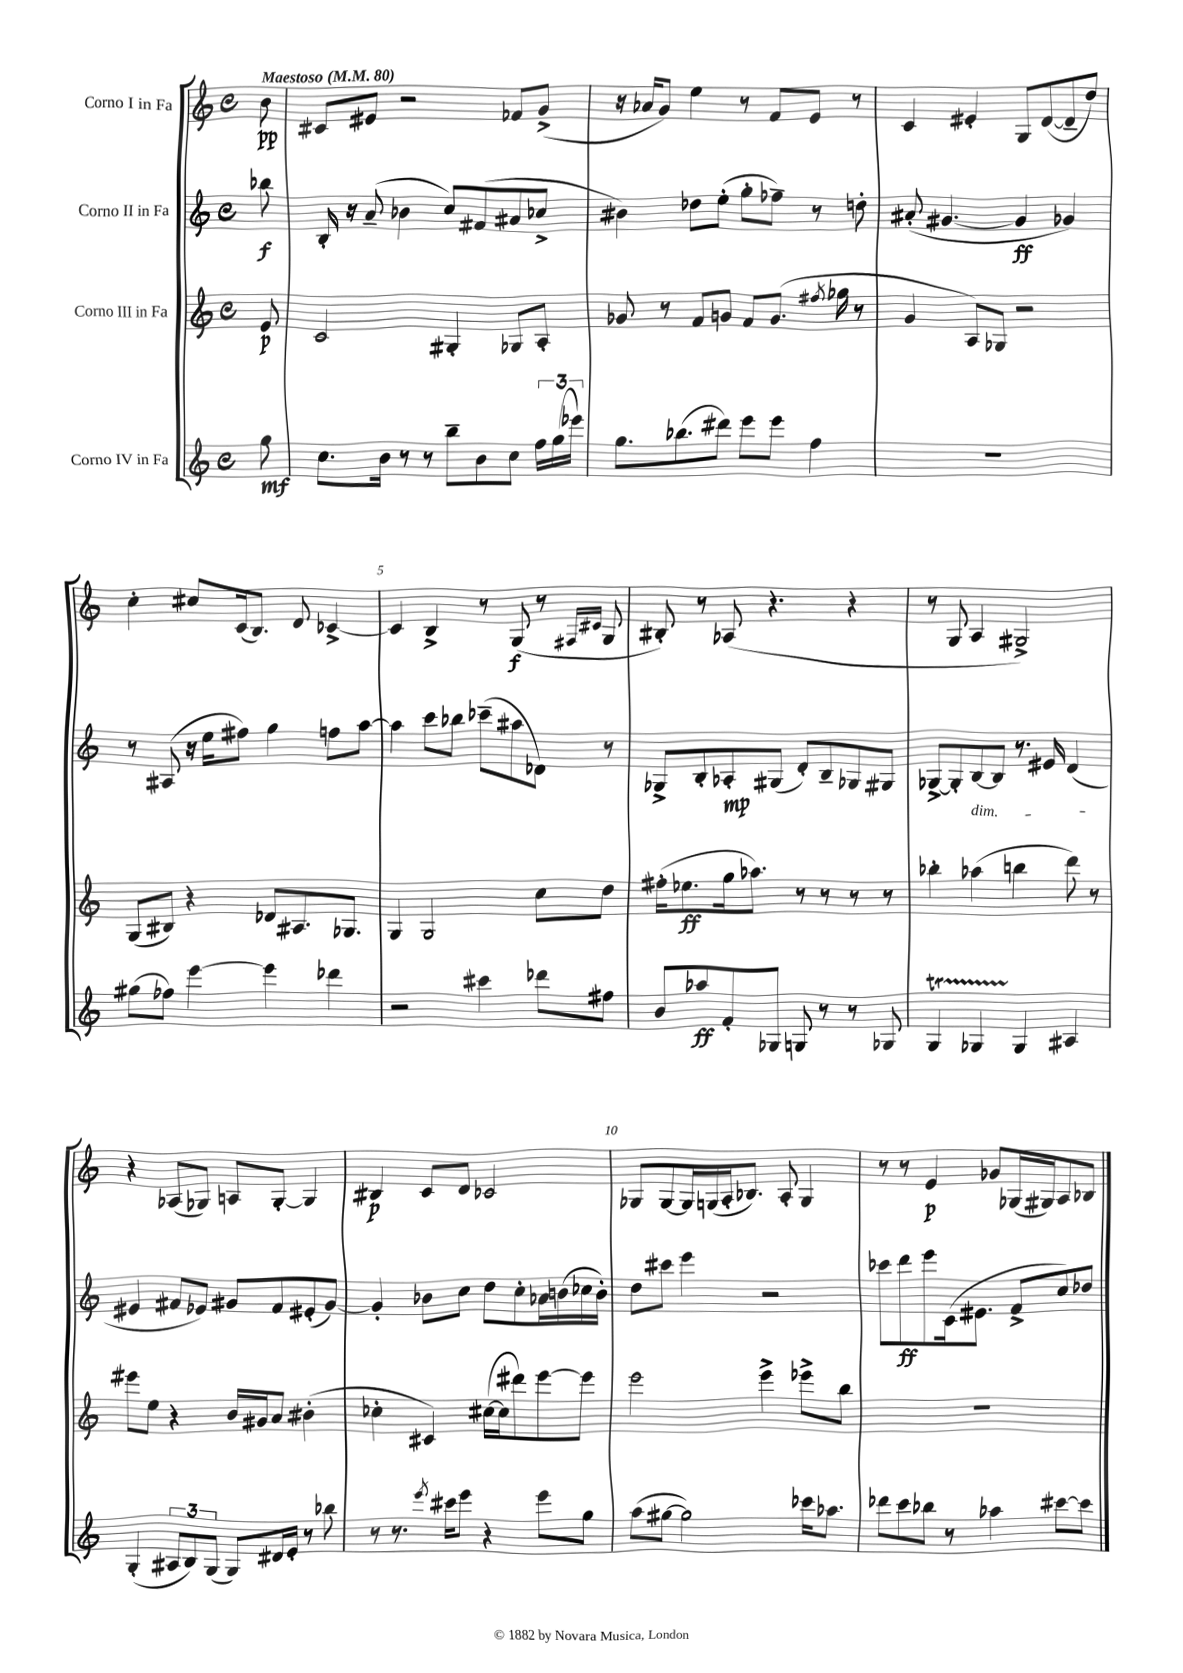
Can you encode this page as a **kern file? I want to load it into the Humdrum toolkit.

**kern	**dynam	**kern	**dynam	**kern	**dynam	**kern	**dynam
*part4	*part4	*part3	*part3	*part2	*part2	*part1	*part1
*staff4	*staff4	*staff3	*staff3	*staff2	*staff2	*staff1	*staff1
*I"Corno IV in Fa	*	*I"Corno III in Fa	*	*I"Corno II in Fa	*	*I"Corno I in Fa	*
*clefG2	*	*clefG2	*	*clefG2	*	*clefG2	*
*k[]	*	*k[]	*	*k[]	*	*k[]	*
*M4/4	*	*M4/4	*	*M4/4	*	*M4/4	*
*met(c)	*	*met(c)	*	*met(c)	*	*met(c)	*
*MM80	*	*MM80	*	*MM80	*	*MM80	*
=	=	=	=	=	=	=	=
!	!	!	!	!	!	!LO:TX:a:B:t=Maestoso	!
8gg\	mf	8e/	p	8bb-X\	f	8b\	pp
=1	=1	=1	=1	=1	=1	=1	=1
8.cc\L	.	2c/	.	16B'/	.	8c#X/L	.
.	.	.	.	16r	.	.	.
.	.	.	.	(8a~/	.	8e#X/J	.
16b\Jk	.	.	.	.	.	.	.
8r	.	.	.	4b-X\	.	2r	.
8r	.	.	.	.	.	.	.
8bb~\L	.	4G#X'/	.	8cc/L)	.	.	.
8b\	.	.	.	(8f#X/	.	.	.
8cc\J	.	8G-X/L	.	8a#X/	.	8f-X/L	.
24ff\LL	.	8A'/J	.	8cc-X^/J	.	(8g^/J	.
(24gg\	.	.	.	.	.	.	.
24eee-X\JJ)	.	.	.	.	.	.	.
=2	=2	=2	=2	=2	=2	=2	=2
8.gg\L	.	8g-X/	.	4b#X\)	.	16r	.
.	.	.	.	.	.	16a-X/KL	.
.	.	8r	.	.	.	8g/J)	.
(8.bb-X\	.	.	.	.	.	.	.
.	.	8f/L	.	8dd-X\L	.	4ee\	.
8ddd#X\J)	.	8gn/J	.	(8ee'\J	.	.	.
8eee\L	.	8f/L	.	8gg'\L	.	8r	.
8eee\J	.	(8.g/J	.	8ff-X~\J)	.	8f/L	.
4ff\	.	.	.	8r	.	8e/J	.
.	.	8qff#X/	.	.	.	.	.
.	.	16gg-X\	.	.	.	.	.
.	.	8r	.	8ddn'\	.	8r	.
=3	=3	=3	=3	=3	=3	=3	=3
1r	.	4g/	.	(8a#X'/	.	4c/	.
.	.	.	.	[4.g#X/	.	.	.
.	.	8A/L)	.	.	.	4e#X'/	.
.	.	8G-X/J	.	.	.	.	.
.	.	2r	.	4g#/]	ff	8G/L	.
.	.	.	.	.	.	([8d/	.
.	.	.	.	4g-X/)	.	8d~/]	.
.	.	.	.	.	.	8dd/J)	.
!!LO:LB:g=z
=4	=4	=4	=4	=4	=4	=4	=4
(8gg#X\L	.	(8G/L	.	8r	.	4cc'\	.
8ff-X\J)	.	8B#X/J)	.	(8A#X/	.	.	.
[4eee\	.	4r	.	16r	.	8cc#X/L	.
.	.	.	.	16ee\KL	.	.	.
.	.	.	.	8ff#X\J)	.	(16c/k	.
.	.	.	.	.	.	8.B/J)	.
4eee\]	.	8d-X/L	.	4gg\	.	.	.
.	.	8.A#X/	.	.	.	8d/	.
4ddd-X\	.	.	.	8ffn\L	.	[4c-X^/	.
.	.	8.G-X/J	.	.	.	.	.
.	.	.	.	[8aa\J	.	.	.
=5	=5	=5	=5	=5	=5	=5	=5
2r	.	4G/	.	4aa\]	.	4c-/]	.
.	.	2G/	.	8ccc\L	.	4B^/	.
.	.	.	.	8bb-X\J	.	.	.
4ccc#X\	.	.	.	(8ccc-X~\L	.	8r	.
.	.	.	.	8aa#X\	.	(8G/	f
8ddd-X\L	.	8cc\L	.	8d-X\J)	.	8r	.
.	.	.	.	.	.	16qqF#X/LL	.
.	.	.	.	.	.	16qqc#X/JJ	.
8ff#X\J	.	8dd\J	.	8r	.	8G/	.
=6	=6	=6	=6	=6	=6	=6	=6
8b/L	.	(16ff#X'\KL	.	8G-X^/L	.	8B#X'/)	.
.	.	8.ee-X\	ff	.	.	.	.
8aa-X/	ff	.	.	8B'/	.	8r	.
8f'/	.	16gg\k	.	8A-X'/	mp	(8A-X/	.
.	.	8.aa-X\J)	.	.	.	.	.
8G-X/J	.	.	.	(8G#X/J	.	4.r	.
8Gn/	.	8r	.	8d'/L)	.	.	.
8r	.	8r	.	8B~/	.	.	.
8r	.	8r	.	8G-X/	.	4r	.
8G-X/	.	8r	.	8G#X/J	.	.	.
=7	=7	=7	=7	=7	=7	=7	=7
4GT/	.	4bb-X'\	.	[8G-X^/L	.	8r	.
.	.	.	.	8G-'/]	.	8G/	.
!	!	!	!	!LO:TX:b:i:t=dim.	!	!	!
4G-XTTT/	.	(4aa-X\	.	[8B/	.	4A/	.
.	.	.	.	8B/J]	.	.	.
4G-/	.	4bbn\	.	8.r	.	2G#X^/)	.
.	.	.	.	16e#X/	.	.	.
4A#X/	.	8ddd\)	.	(4d/	.	.	.
.	.	8r	.	.	.	.	.
!!LO:LB:g=z
=8	=8	=8	=8	=8	=8	=8	=8
(4G'/	.	8eee#X\L	.	4e#X/	.	4r	.
.	.	8ee\J	.	.	.	.	.
12A#X/L	.	4r	.	8f#X/L	.	(8A-X/L	.
12B/)	.	.	.	.	.	.	.
.	.	.	.	8e-X/J)	.	8G-X/J)	.
(12G/J	.	.	.	.	.	.	.
8G/L)	.	16b/LL	.	8g#X/L	.	8An/L	.
.	.	16g#X/J	.	.	.	.	.
16d#X/L	.	8a/J	.	8f#/	.	[8G-'/J	.
16e'/JJ	.	.	.	.	.	.	.
8r	.	(4b#X'\	.	(8e#X'/	.	4G-/]	.
8bb-X\	.	.	.	[8g#/J)	.	.	.
=9	=9	=9	=9	=9	=9	=9	=9
8r	.	4cc-X'\	.	4g#'/]	.	4B#X/	p
8.r	.	.	.	.	.	.	.
.	.	4c#X/)	.	8b-X\L	.	8c/L	.
8qeee/	.	.	.	.	.	.	.
16ccc#X\KL	.	.	.	.	.	.	.
8eee\J	.	.	.	8cc\J	.	8d/J	.
4r	.	([16cc#X\LL	.	8dd\L	.	2c-X/	.
.	.	16cc#\J]	.	.	.	.	.
.	.	8ddd#X\)	.	8cc'\	.	.	.
8eee\L	.	[8eee\	.	16a-X\L	.	.	.
.	.	.	.	(16bn\	.	.	.
8gg\J	.	8eee\J]	.	16cc-X\	.	.	.
.	.	.	.	16b'\JJ)	.	.	.
=10	=10	=10	=10	=10	=10	=10	=10
(8aa\L	.	2eee\	.	8dd\L	.	8G-X/L	.
[8gg#X\J	.	.	.	8ccc#X\J	.	[8G-/	.
2gg#\])	.	.	.	4eee\	.	16G-/L]	.
.	.	.	.	.	.	(16Gn/	.
.	.	.	.	.	.	16A'/J	.
.	.	.	.	.	.	8.B-X/J)	.
.	.	4eee^\	.	2r	.	.	.
.	.	.	.	.	.	8A'/	.
16ccc-X\KL	.	8eee-X^\L	.	.	.	4G/	.
8.aa-X\J	.	.	.	.	.	.	.
.	.	8bb\J	.	.	.	.	.
=11	=11	=11	=11	=11	=11	=11	=11
8ddd-X\L	.	1r	.	8ccc-X\L	.	8r	.
8ccc\	.	.	.	8ddd\	ff	8r	.
8bb-X\J	.	.	.	8eee\	.	4e/	p
8r	.	.	.	(16c\k	.	.	.
.	.	.	.	8.e#X\J	.	.	.
4aa-X\	.	.	.	.	.	8g-X/L	.
.	.	.	.	8f^/L	.	(16G-X/L	.
.	.	.	.	.	.	16G#X/J)	.
[8ccc#X\L	.	.	.	8cc/)	.	8A/	.
8ccc#\J]	.	.	.	8dd-X/J	.	8B-X/J	.
==	==	==	==	==	==	==	==
*-	*-	*-	*-	*-	*-	*-	*-
